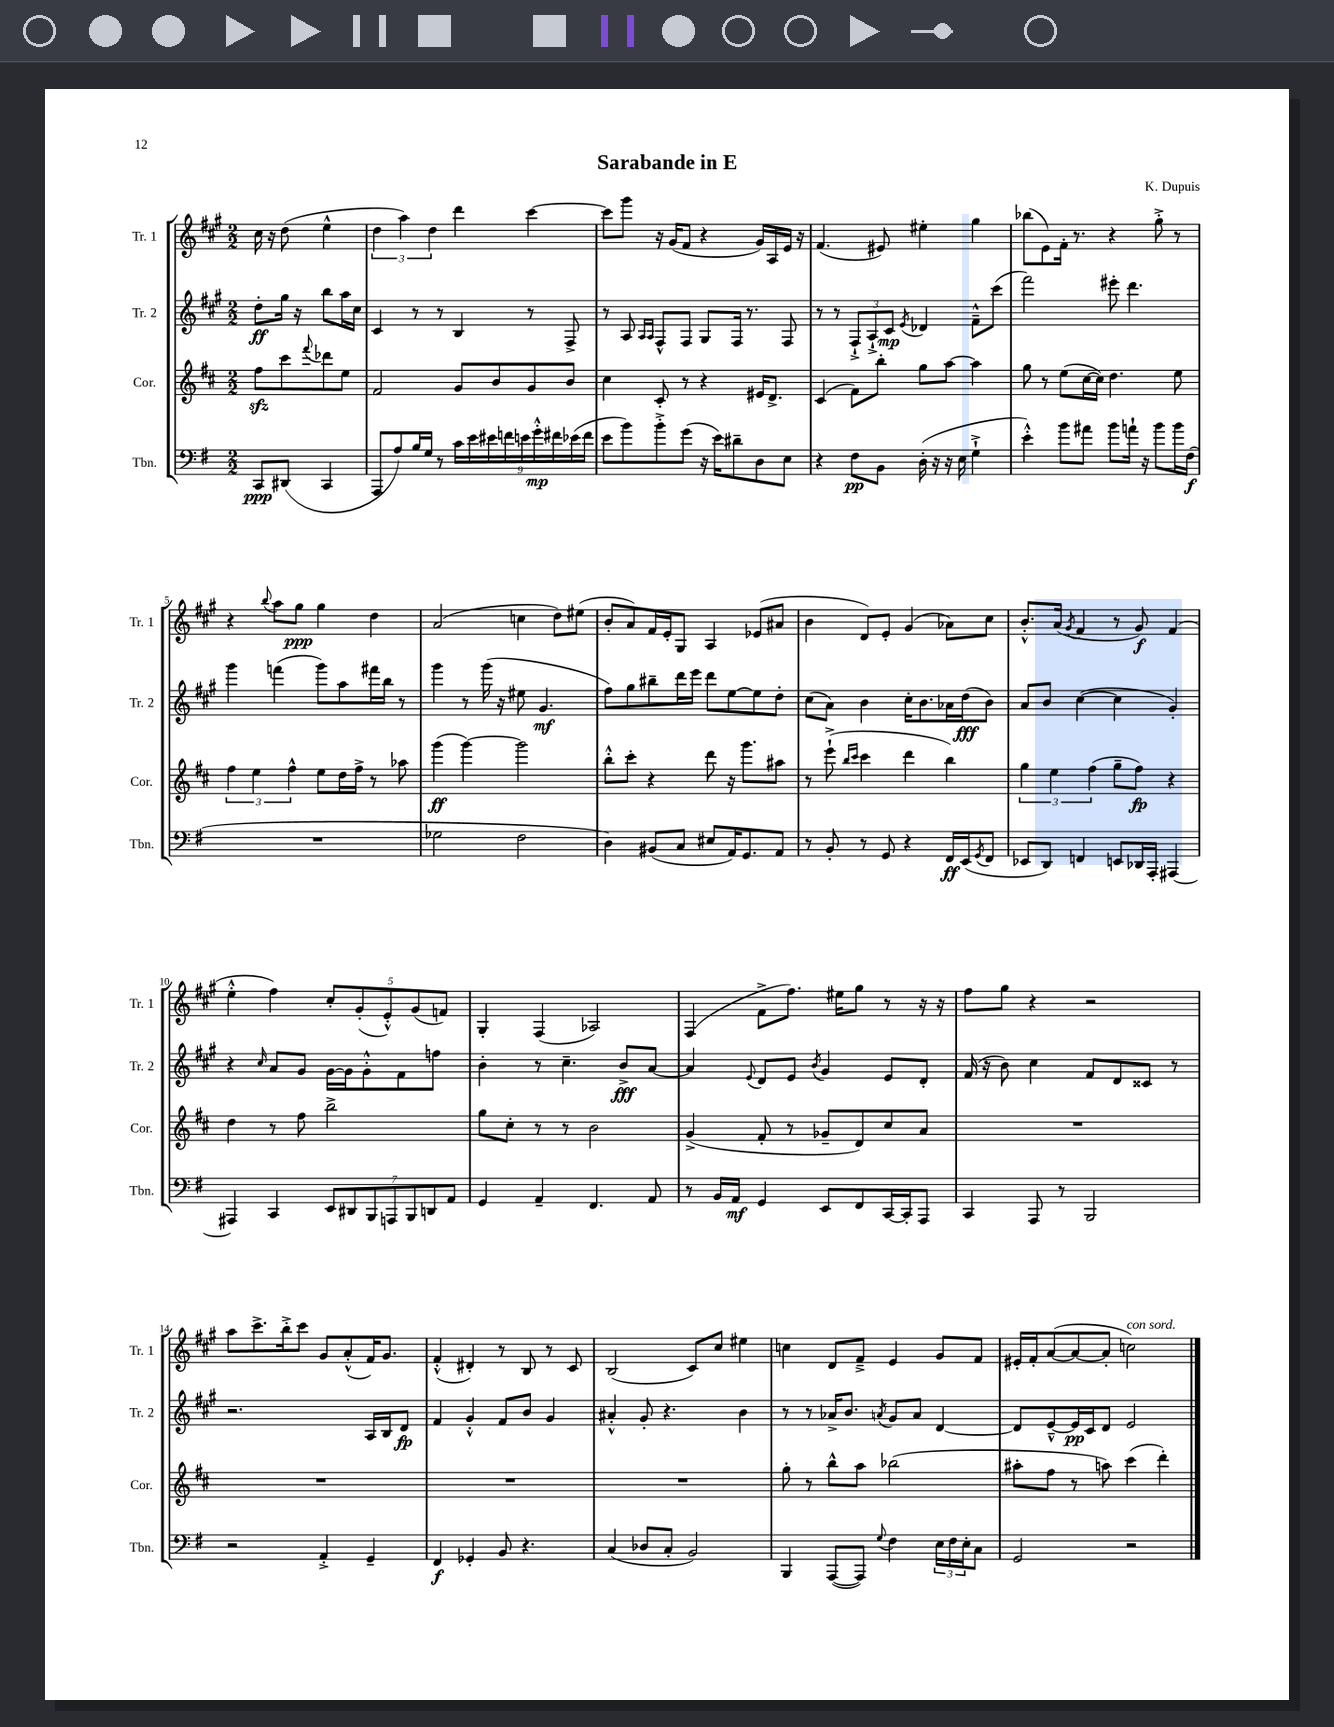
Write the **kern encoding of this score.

**kern	**dynam	**kern	**dynam	**kern	**dynam	**kern	**dynam
*part4	*part4	*part3	*part3	*part2	*part2	*part1	*part1
*staff4	*staff4	*staff3	*staff3	*staff2	*staff2	*staff1	*staff1
*I"Tbn.	*	*I"Cor.	*	*I"Tr. 2	*	*I"Tr. 1	*
*I'Tbn.	*	*I'Cor.	*	*I'Tr. 2	*	*I'Tr. 1	*
*clefF4	*	*clefG2	*	*clefG2	*	*clefG2	*
*k[f#]	*	*k[f#c#]	*	*k[f#c#g#]	*	*k[f#c#g#]	*
*M2/2	*	*M2/2	*	*M2/2	*	*M2/2	*
=	=	=	=	=	=	=	=
8CC/L	ppp	8ff#zz\L	.	8dd'\L	ff	16cc#\	.
.	.	.	.	.	.	16r	.
(8DD#X/J	.	8ccc#\	.	16gg#\Jk	.	(8dd\	.
.	.	.	.	16r	.	.	.
.	.	8qqfff#/	.	.	.	.	.
4CC/	.	8ddd-X\	.	8bb\L	.	4ee^^\	.
.	.	8ee\J	.	16aa\L	.	.	.
.	.	.	.	16cc#\JJ	.	.	.
=1	=1	=1	=1	=1	=1	=1	=1
8AAA/L	.	2f#/	.	4c#/	.	6dd\	.
8A/)	.	.	.	.	.	.	.
.	.	.	.	.	.	6aa\)	.
16B/L	.	.	.	8r	.	.	.
16G/JJ	.	.	.	.	.	.	.
.	.	.	.	.	.	6dd\	.
8r	.	.	.	8r	.	.	.
18c\LL	.	8g/L	.	4B/	.	4ddd\	.
18e\	.	.	.	.	.	.	.
18e#X\	.	.	.	.	.	.	.
.	.	8b/	.	.	.	.	.
18fn\	.	.	.	.	.	.	.
18en\	.	.	.	.	.	.	.
.	.	8g/	.	8r	.	[4ccc#\	.
18g'^^\	mp	.	.	.	.	.	.
18f#X\	.	.	.	.	.	.	.
.	.	8b/J	.	8F#^/	.	.	.
(18e-X\	.	.	.	.	.	.	.
18f#\JJ	.	.	.	.	.	.	.
=2	=2	=2	=2	=2	=2	=2	=2
8e\L	.	4cc#\	.	8r	.	8ccc#\L]	.
8b\)	.	.	.	8A/	.	8ggg#\J	.
.	.	.	.	16qqA/LL	.	.	.
.	.	.	.	16qqA/JJ	.	.	.
8b'^\	.	8c#'/	.	8F#^^/L	.	16r	.
.	.	.	.	.	.	(16g#/KL	.
(8g\J	.	8r	.	8F#/J	.	8f#/J	.
16r	.	4r	.	8G#/L	.	4r	.
16e\KL)	.	.	.	.	.	.	.
8d#X~\	.	.	.	16F#/Jk	.	.	.
.	.	.	.	8.r	.	.	.
8D\	.	16e#X/KL	.	.	.	16g#/LL)	.
.	.	8.d^/J	.	.	.	16A/	.
8E\J	.	.	.	8F#/	.	16e/JJ	.
.	.	.	.	.	.	16r	.
=3	=3	=3	=3	=3	=3	=3	=3
4r	.	(4c#/	.	8r	.	(4.f#/	.
.	.	.	.	8r	.	.	.
8F#\L	pp	8f#\L)	.	12F#`^/L	.	.	.
.	.	.	.	12A`^/	.	.	.
8BB\J	.	8bb'\J	.	.	.	8e#X/)	.
.	.	.	.	12c#/J	mp	.	.
.	.	.	.	8qe/	.	.	.
(16D'\	.	8gg\L	.	4d-X/	.	4ee#X'\	.
16r	.	.	.	.	.	.	.
16r	.	[8aa\J	.	.	.	.	.
16E\	.	.	.	.	.	.	.
4G`^\	.	4aa\]	.	8f#~^^\L	.	4gg#\	.
.	.	.	.	(8ccc#\J	.	.	.
=4	=4	=4	=4	=4	=4	=4	=4
4e'^^\)	.	8gg\	.	2fff#\)	.	(8bb-X\L	.
.	.	8r	.	.	.	8e\)	.
8b\L	.	(8ee\L	.	.	.	16f#'\Jk	.
.	.	.	.	.	.	8.r	.
8a#X\J	.	[16cc#\L	.	.	.	.	.
.	.	16cc#\JJ])	.	.	.	.	.
8b\L	.	4.dd\	.	8eee#X'\	.	4r	.
16an`\Jk	.	.	.	4.ddd\	.	.	.
16r	.	.	.	.	.	.	.
8b\L	.	.	.	.	.	8gg#'^\	.
16b\L	.	8ee\	.	.	.	8r	.
(16F#\JJ	f	.	.	.	.	.	.
!!LO:LB:g=z
=5	=5	=5	=5	=5	=5	=5	=5
1r	.	6ff#\	.	4ggg#\	.	4r	.
.	.	6ee\	.	.	.	.	.
.	.	.	.	.	.	8qqbb/	.
.	.	.	.	(4fffn\	.	8aa\L	.
.	.	6ff#^^\	.	.	.	.	.
.	.	.	.	.	.	8gg#\J	ppp
.	.	8ee\L	.	8ggg#\L)	.	4gg#\	.
.	.	16dd\L	.	8aa\	.	.	.
.	.	16ff#^\JJ	.	.	.	.	.
.	.	8r	.	16fff#X\L	.	4dd\	.
.	.	.	.	16bb\JJ	.	.	.
.	.	8aa-X\	.	8r	.	.	.
=6	=6	=6	=6	=6	=6	=6	=6
2G-X\	.	(4ggg\	ff	4ggg#\	.	(2a/	.
.	.	[4ggg\)	.	8r	.	.	.
.	.	.	.	(16ggg#\	.	.	.
.	.	.	.	16r	.	.	.
2F#\	.	2ggg\]	.	8ee#X\	.	4ccn\	.
.	.	.	.	4.g#/	mf	.	.
.	.	.	.	.	.	8dd\L)	.
.	.	.	.	.	.	(8ee#X\J	.
=7	=7	=7	=7	=7	=7	=7	=7
4D\)	.	8bb'^^\L	.	8ff#\L)	.	8b'/L	.
.	.	8ccc#'\J	.	8gg#\	.	8a/)	.
(8BB#X/L	.	4r	.	8bb#X~\	.	16f#/L	.
.	.	.	.	.	.	16e'/J	.
8C/J	.	.	.	16ddd\L	.	8G#/J	.
.	.	.	.	16eee\JJ	.	.	.
8E#X/L	.	8ddd\	.	8ddd\L	.	4A/	.
16AA/K)	.	16r	.	[8ee\	.	.	.
8.GG/	.	8.ggg\L	.	.	.	.	.
.	.	.	.	8ee\]	.	(8e-X/L	.
8AA/J	.	8aa#X\J	.	8dd'\J	.	8a#X/J	.
=8	=8	=8	=8	=8	=8	=8	=8
8r	.	8r	.	(8cc#\L	.	4b\	.
8BB'/	.	(8eee`^\	.	8a\J)	.	.	.
.	.	16qqbb/LL	.	.	.	.	.
.	.	16qqccc#/JJ	.	.	.	.	.
8r	.	4ccc#\	.	4b\	.	8d/L)	.
8GG/	.	.	.	.	.	8e'/J	.
4r	.	4ddd\	.	16cc#'\KL	.	(4g#/	.
.	.	.	.	8.b\	.	.	.
16FF#/LL	ff	4bb\)	.	16a-X\L	.	8a-X\L)	.
(16EE/J	.	.	.	(16dd\J	fff	.	.
8qGG/	.	.	.	.	.	.	.
8FF#/J	.	.	.	8b\J)	.	8cc#\J	.
=9	=9	=9	=9	=9	=9	=9	=9
8EE-X/L	.	6gg\	.	8a/L	.	8.b'^^/L	.
8DD/J)	.	.	.	8b/J	.	.	.
.	.	6ee\	.	.	.	.	.
.	.	.	.	.	.	(16a/Jk	.
.	.	.	.	.	.	8qg#/	.
4FFn/	.	.	.	([4cc#\	.	4f#/	.
.	.	(6ff#\	.	.	.	.	.
8EEn/L	.	8gg~\L	.	4cc#\]	.	8r	.
16DD-X/L	.	8ff#\J)	fp	.	.	8g#/)	f
16AAA'/JJ	.	.	.	.	.	.	.
[4AAA#X/	.	4r	.	4g#'/)	.	(4f#/	.
!!LO:LB:g=z
=10	=10	=10	=10	=10	=10	=10	=10
4AAA#X/]	.	4dd\	.	4r	.	4ee'^^\	.
.	.	.	.	16qqcc#/	.	.	.
4CC/	.	8r	.	8a/L	.	4ff#\)	.
.	.	8ff#\	.	8g#/J	.	.	.
14EE/L	.	2bb^\	.	[16g#\LL	.	10cc#'/L	.
.	.	.	.	16g#\J]	.	.	.
14DD#X/	.	.	.	.	.	.	.
.	.	.	.	.	.	(10g#'/	.
.	.	.	.	8g#'^^\	.	.	.
14BBB/	.	.	.	.	.	.	.
.	.	.	.	.	.	10e'^^/)	.
14AAAn/	.	.	.	.	.	.	.
.	.	.	.	8f#\	.	.	.
14BBB/	.	.	.	.	.	.	.
.	.	.	.	.	.	(10g#/	.
14DDn/	.	.	.	.	.	.	.
.	.	.	.	8ffn\J	.	.	.
.	.	.	.	.	.	10fn/J)	.
14AA/J	.	.	.	.	.	.	.
=11	=11	=11	=11	=11	=11	=11	=11
4GG/	.	8gg\L	.	4b'\	.	4G#'/	.
.	.	8cc#'\J	.	.	.	.	.
4AA~/	.	8r	.	8r	.	(4F#/	.
.	.	8r	.	4.cc#~\	.	.	.
4.FF#/	.	2b\	.	.	.	2A-X/)	.
.	.	.	.	8b^/L	fff	.	.
8AA/	.	.	.	[8a/J	.	.	.
=12	=12	=12	=12	=12	=12	=12	=12
8r	.	(4g^/	.	4a/]	.	(4F#/	.
16BB/LL	.	.	.	.	.	.	.
16AA/JJ	mf	.	.	.	.	.	.
.	.	.	.	8qqe/	.	.	.
4GG/	.	8f#'/	.	8d/L	.	8f#^\L	.
.	.	8r	.	8e/J	.	8.ff#\J)	.
.	.	.	.	8qb/	.	.	.
8EE/L	.	8g-X~/L	.	4g#/	.	.	.
.	.	.	.	.	.	16ee#X\KL	.
8FF#/	.	8d/)	.	.	.	8gg#\J	.
[16CC/L	.	8cc#/	.	8e/L	.	8r	.
16CC'/J]	.	.	.	.	.	.	.
8AAA/J	.	8a/J	.	8d'/J	.	16r	.
.	.	.	.	.	.	16r	.
=13	=13	=13	=13	=13	=13	=13	=13
4CC/	.	1r	.	(16f#/	.	8ff#\L	.
.	.	.	.	16r	.	.	.
.	.	.	.	8b\)	.	8gg#\J	.
8AAA/	.	.	.	4cc#\	.	4r	.
8r	.	.	.	.	.	.	.
2BBB/	.	.	.	8f#/L	.	2r	.
.	.	.	.	8d/	.	.	.
.	.	.	.	8c##X/J	.	.	.
.	.	.	.	8r	.	.	.
!!LO:LB:g=z
=14	=14	=14	=14	=14	=14	=14	=14
2r	.	1r	.	2.r	.	8aa\L	.
.	.	.	.	.	.	8.ccc#^\	.
.	.	.	.	.	.	16bb'^\k	.
.	.	.	.	.	.	8ccc#\J	.
4AA'^/	.	.	.	.	.	8g#/L	.
.	.	.	.	.	.	(8a'^^/	.
4GG~/	.	.	.	16A/LL	.	16f#/K)	.
.	.	.	.	16B/J	.	8.g#/J	.
.	.	.	.	8d/J	fp	.	.
=15	=15	=15	=15	=15	=15	=15	=15
4FF#/	f	1r	.	4f#/	.	(4f#'^^/	.
4GG-X'/	.	.	.	4g#'^^/	.	4d#X'/)	.
8BB/	.	.	.	8f#/L	.	8r	.
4.r	.	.	.	8b/J	.	8B/	.
.	.	.	.	4g#/	.	8r	.
.	.	.	.	.	.	8c#/	.
=16	=16	=16	=16	=16	=16	=16	=16
(4C/	.	1r	.	4a#X'^^/	.	(2B/	.
8D-X/L	.	.	.	8g#'/	.	.	.
8C'/J	.	.	.	4.r	.	.	.
2BB/)	.	.	.	.	.	8c#/L)	.
.	.	.	.	.	.	8cc#/J	.
.	.	.	.	4b\	.	4ee#X\	.
=17	=17	=17	=17	=17	=17	=17	=17
4BBB/	.	8gg'\	.	8r	.	4ccn\	.
.	.	8r	.	8r	.	.	.
([8AAA/L	.	8bb^^\L	.	16a-X^/KL	.	8d/L	.
.	.	.	.	8.b/J	.	.	.
8AAA/J])	.	8aa\J	.	.	.	8f#~^/J	.
8qqG/	.	.	.	8qan/	.	.	.
4F#\	.	(2bb-X\	.	8g#/L	.	4e/	.
.	.	.	.	8a/J	.	.	.
24E\LL	.	.	.	[4d/	.	8g#/L	.
24F#\	.	.	.	.	.	.	.
24E'\J	.	.	.	.	.	.	.
8C\J	.	.	.	.	.	8f#/J	.
=18	=18	=18	=18	=18	=18	=18	=18
2GG/	.	8aa#X'\L	.	8d/L]	.	16e#X'/LL	.
.	.	.	.	.	.	16f#'/J	.
.	.	8ff#\J	.	[8e~^^/	.	([8a/	.
.	.	8r	.	16e/L]	pp	8a/_	.
.	.	.	.	16c#/J	.	.	.
.	.	8aan\)	.	8d/J	.	8a'/J]	.
!	!	!	!	!	!	!LO:TX:a:i:t=con sord.	!
2r	.	(4ccc#\	.	2e/	.	2ccn\)	.
.	.	4ddd'\)	.	.	.	.	.
==	==	==	==	==	==	==	==
*-	*-	*-	*-	*-	*-	*-	*-
